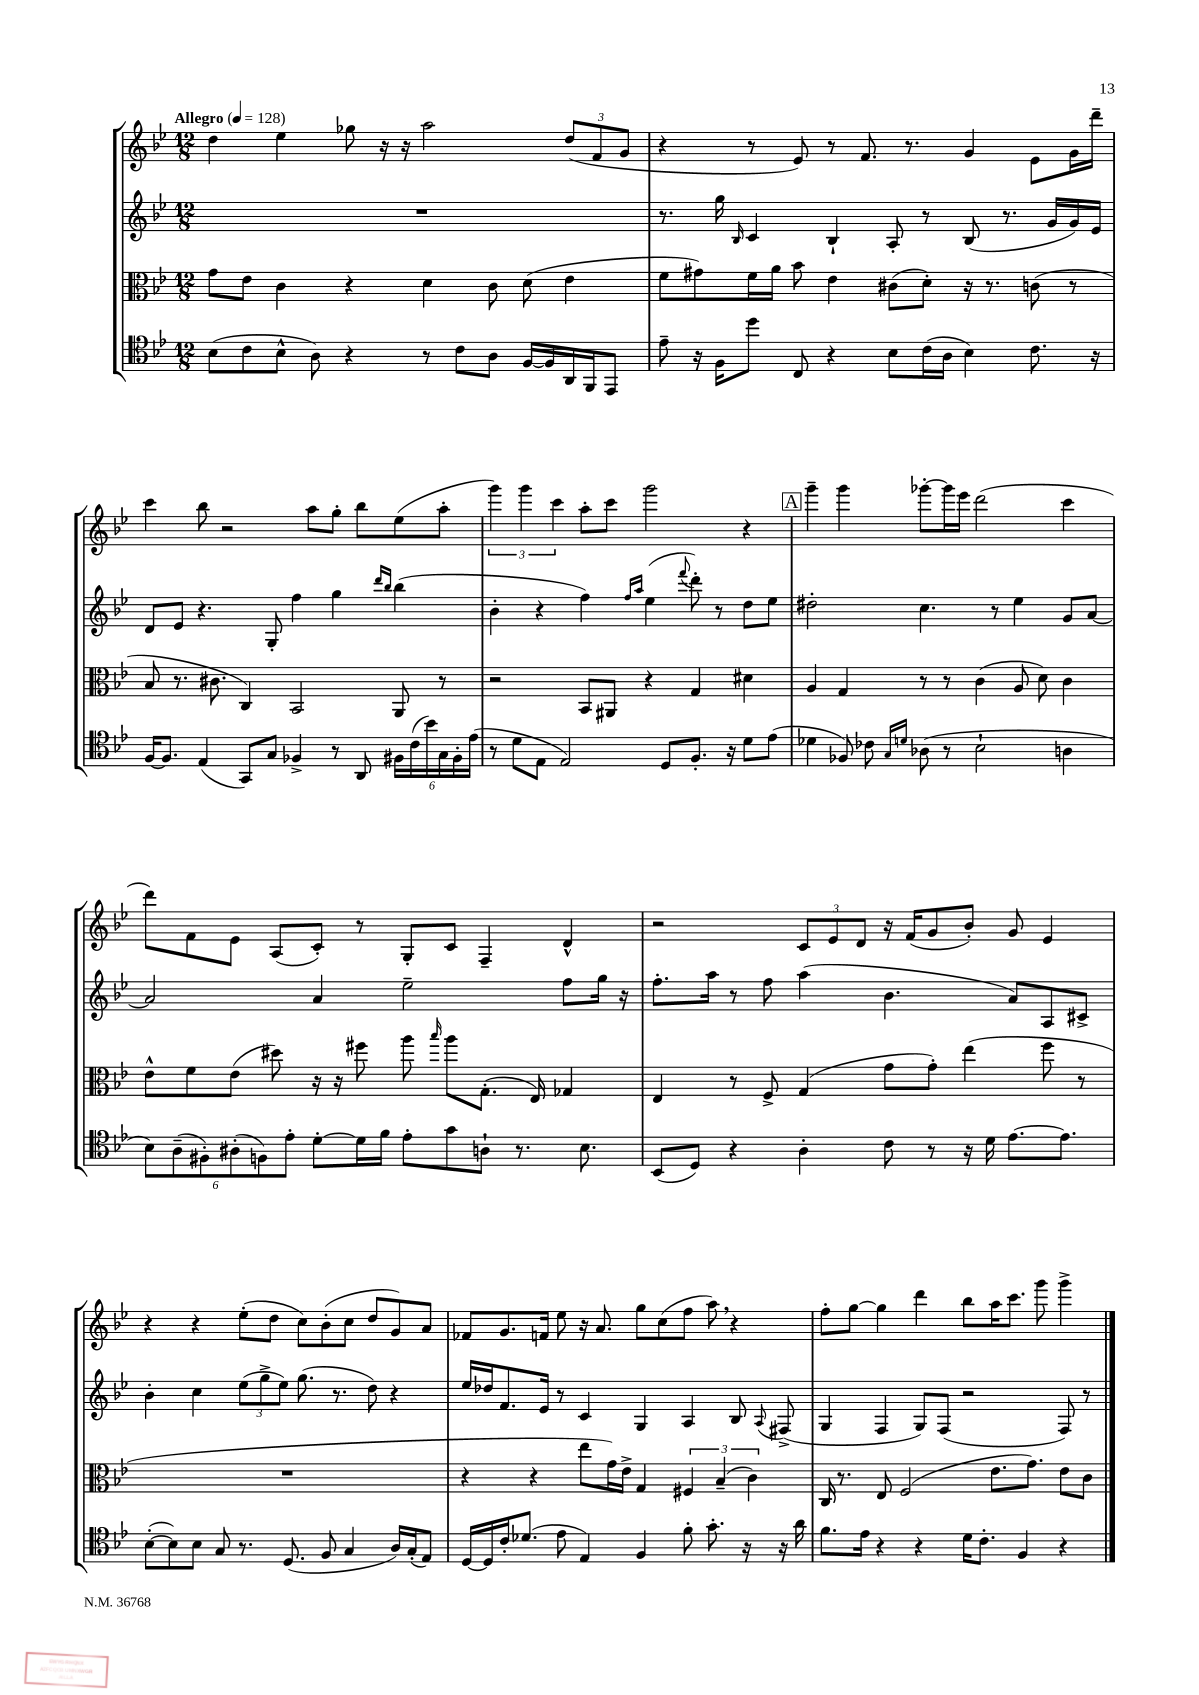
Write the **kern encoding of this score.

**kern	**kern	**kern	**kern
*part4	*part3	*part2	*part1
*staff4	*staff3	*staff2	*staff1
*clefC4	*clefC3	*clefG2	*clefG2
*k[b-e-]	*k[b-e-]	*k[b-e-]	*k[b-e-]
*M12/8	*M12/8	*M12/8	*M12/8
*MM128	*MM128	*MM128	*MM128
=1	=1	=1	=1
!	!	!	!LO:TX:a:B:t=Allegro
(8B-\L	8g\L	1.r	4dd\
8c\	8e-\J	.	.
8B-^^\J	4c\	.	4ee-\
8A\)	.	.	.
4r	4r	.	8gg-X\
.	.	.	16r
.	.	.	16r
8r	4d\	.	2aa\
8c\L	.	.	.
8A\J	8c\	.	.
[16F/LL	(8d\	.	.
16F/]	.	.	.
16AA/	4e-\	.	(12dd/L
16FF/J	.	.	.
.	.	.	12f/
8EE-/J	.	.	.
.	.	.	12g/J
=2	=2	=2	=2
8e-~\	8f\L	8.r	4r
16r	8g#X\)	.	.
16F\KL	.	16gg\	.
.	.	16qqB-/	.
8dd\J	16f\L	4c/	8r
.	16a\JJ	.	.
8C/	8b-\	.	8e-/)
4r	4e-\	4B-`/	8r
.	.	.	8.f/
8B-\L	(8c#X\L	8A'/	.
.	.	.	8.r
(16c\L	8d'\J)	8r	.
16A\JJ	.	.	.
4B-\)	16r	(8B-/	4g/
.	8.r	.	.
.	.	8.r	.
8.c\	(8cn\	.	8e-\L
.	.	16g/LL	.
.	8r	16g/)	16g\L
16r	.	16e-/JJ	16ddd~\JJ
!!LO:LB:g=z
=3	=3	=3	=3
[16F/KL	8B-/	8d/L	4ccc\
8.F/J]	.	.	.
.	8.r	8e-/J	.
(4E-/	.	4.r	8bb-\
.	8.c#X\	.	.
.	.	.	2r
8GG/L)	4C/)	.	.
8G/J	.	8G'/	.
4F-X^/	2BB-/	4ff\	.
.	.	.	8aa\L
8r	.	4gg\	8gg'\J
8AA/	.	.	8bb-\L
.	.	16qqddd/LL	.
.	.	16qqbb-/JJ	.
24F#X\LL	8AA/	(4bb-\	(8ee-\
(24c\	.	.	.
24b-\)	.	.	.
24G\	8r	.	8aa'\J
24F#'\	.	.	.
(24e-\JJ	.	.	.
=4	=4	=4	=4
8r	2r	4b-'\	6ggg\)
8d\L	.	.	.
.	.	.	6ggg\
8E-\J	.	4r	.
.	.	.	6ccc\
2E-/)	.	.	.
.	8BB-/L	4ff\)	8aa'\L
.	8AA#X/J	.	8ccc\J
.	.	16qqff/LL	.
.	.	16qqaa/JJ	.
.	4r	(4ee-\	2ggg\
8D/L	.	.	.
.	.	8qqfff/	.
8.F'/J	4G/	8ddd'\)	.
.	.	8r	.
16r	.	.	.
8d\L	4d#X\	8dd\L	4r
(8e-\J	.	8ee-\J	.
!!LO:REH:place=s1:t=A
=5	=5	=5	=5
4d-X\	4A/	2dd#X'\	4ggg~\
8F-X/)	4G/	.	4ggg\
8c-X\	.	.	.
16qqG/LL	.	.	.
16qqdn/JJ	.	.	.
(8A-X\	8r	4.cc\	[8ggg-X'\L
8r	8r	.	16ggg-\L]
.	.	.	16eee-\JJ
2B-`\	(4c\	.	(2ddd\
.	.	8r	.
.	8A/	4ee-\	.
.	8d\)	.	.
4An\	4c\	8g/L	4ccc\
.	.	[8a/J	.
!!LO:LB:g=z
=6	=6	=6	=6
12B-\L)	8e-^^\L	2a/]	8ddd\L)
(12A~\	.	.	.
.	8f\	.	8f\
12F#X'\)	.	.	.
(12A#X'\	(8e-\J	.	8e-\J
12Fn\)	.	.	.
.	8dd#X\)	.	(8A/L
12e-'\J	.	.	.
[8d'\L	16r	4a/	8c'/J)
.	16r	.	.
16d\L]	8ff#X\	.	8r
16f\JJ	.	.	.
8e-'\L	8aa\	2ee-~\	8G'/L
.	16qqbb-/	.	.
8g\	8aa\L	.	8c/J
8An`\J	(8.G'\J	.	4F~/
8.r	.	.	.
.	16E-/)	.	.
.	4G-X/	8ff\L	4d^^/
8.B-\	.	.	.
.	.	16gg\Jk	.
.	.	16r	.
=7	=7	=7	=7
(8BB-/L	4E-/	8.ff'\L	2r
8D/J)	.	.	.
.	.	16aa\Jk	.
4r	8r	8r	.
.	8F^/	8ff\	.
4A'\	(4G/	(4aa\	12c/L
.	.	.	12e-/
.	.	.	12d/J
8c\	8g\L	4.b-\	16r
.	.	.	(16f/KL
8r	8g'\J)	.	8g/
16r	(4ee-\	.	8b-'/J)
16d\	.	.	.
[8.e-\L	.	8a/L)	8g/
.	8ff\	8A/	4e-/
8.e-\J]	.	.	.
.	8r	8c#X^/J	.
!!LO:LB:g=z
=8	=8	=8	=8
([8B-'\L	1.r	4b-'\	4r
8B-\])	.	.	.
8B-\J	.	4cc\	4r
8G/	.	.	.
8.r	.	(12ee-\L	(8ee-'\L
.	.	12gg^\	.
.	.	.	8dd\J
.	.	12ee-\J)	.
(8.D/	.	.	.
.	.	(8.gg\	8cc\L)
8F/	.	.	(8b-'\
.	.	8.r	.
4G/	.	.	8cc\J
.	.	8dd\)	8dd/L
16A/LL)	.	4r	8g/)
(16G'/J	.	.	.
8E-/J)	.	.	8a/J
=9	=9	=9	=9
[16D/LL	4r	16ee-/LL	8f-X/L
16D/]	.	16dd-X/J	.
16c'/J	.	8.f/	8.g/
(8.d-X/J	.	.	.
.	4r	.	.
.	.	16e-/Jk	16fn/Jk
8e-\	.	8r	8ee-\
4E-/)	8ee-\L	4c/	16r
.	.	.	8.a/
.	16g\L)	.	.
.	16e-^\JJ	.	.
4F/	4G/	4G/	8gg\L
.	.	.	(8cc\
8f'\	6F#X/	4A/	8ff\J
8.g'\	.	.	8aa,\)
.	(6B-~/	.	.
.	.	8B-/	4r
16r	.	.	.
.	6c\)	.	.
.	.	8qqA/	.
16r	.	(8F#X^/	.
16a\	.	.	.
=10	=10	=10	=10
8.f\L	16C/	4G/	8ff'\L
.	8.r	.	.
.	.	.	[8gg\J
16e-\Jk	.	.	.
4r	8E-/	4F/	4gg\]
.	(2F/	.	.
4r	.	8G/L)	4ddd\
.	.	(8F/J	.
16d\KL	.	2r	8bb-\L
8.c'\J	.	.	.
.	8.e-\L	.	16aa\K
.	.	.	8.ccc\J
4F/	.	.	.
.	8.g\J)	.	.
.	.	.	8ggg\
4r	8e-\L	8F/)	4ggg^\
.	8c\J	8r	.
==	==	==	==
*-	*-	*-	*-
